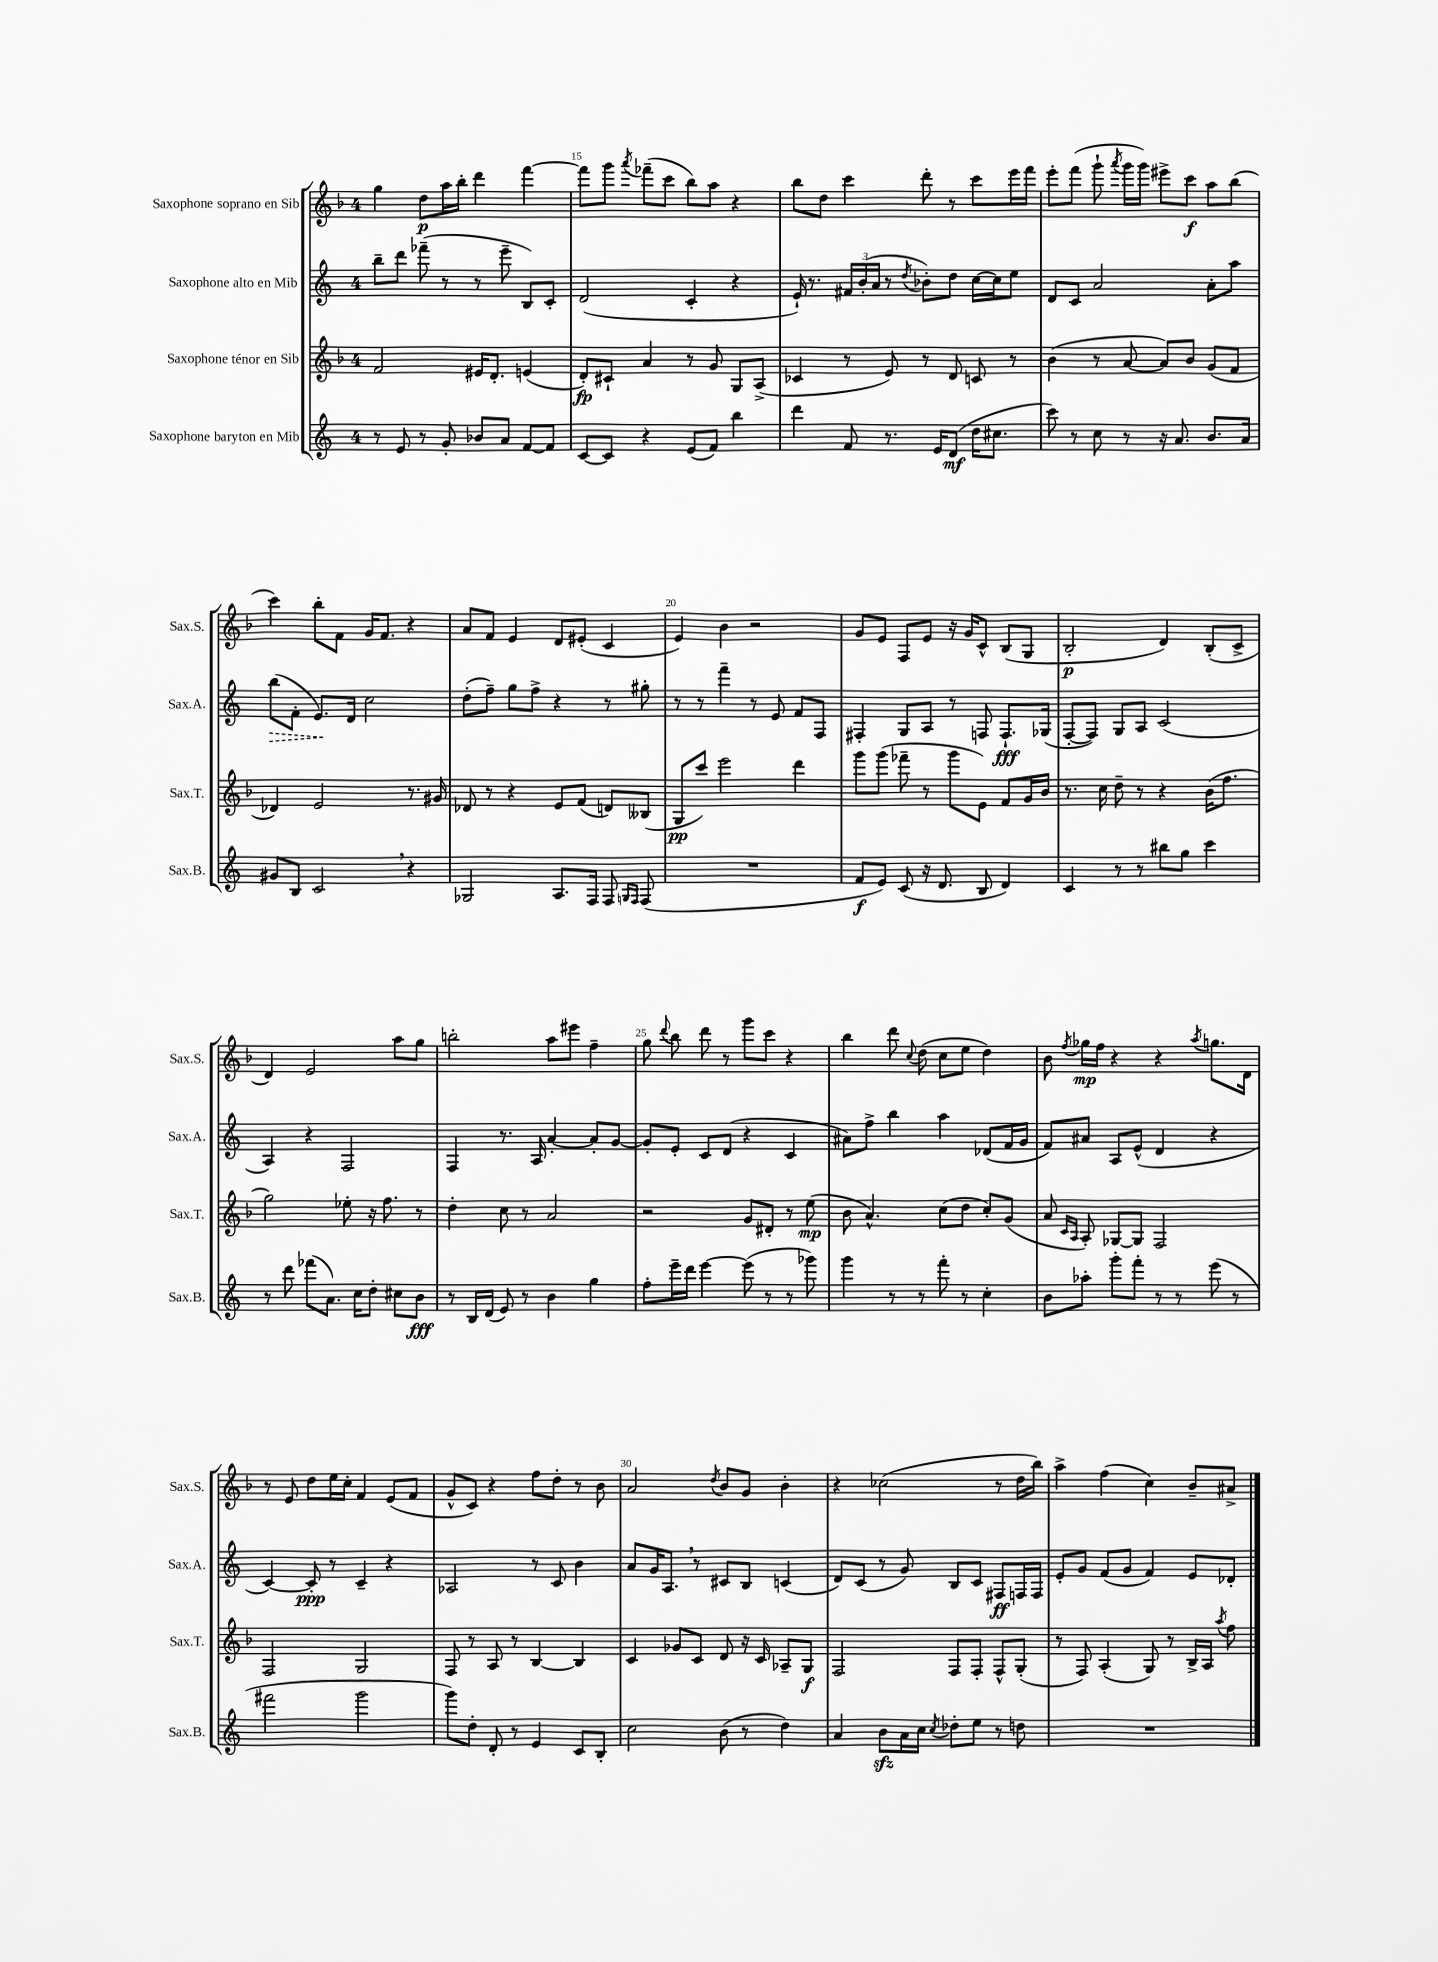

**kern	**dynam	**kern	**dynam	**kern	**dynam	**kern	**dynam
*part4	*part4	*part3	*part3	*part2	*part2	*part1	*part1
*staff4	*staff4	*staff3	*staff3	*staff2	*staff2	*staff1	*staff1
*I"Saxophone baryton en Mib	*	*I"Saxophone ténor en Sib	*	*I"Saxophone alto en Mib	*	*I"Saxophone soprano en Sib	*
*I'Sax.B.	*	*I'Sax.T.	*	*I'Sax.A.	*	*I'Sax.S.	*
*clefG2	*	*clefG2	*	*clefG2	*	*clefG2	*
*k[]	*	*k[b-]	*	*k[]	*	*k[b-]	*
*M4/4	*	*M4/4	*	*M4/4	*	*M4/4	*
=14	=14	=14	=14	=14	=14	=14	=14
8r	.	2f/	.	8bb~\L	.	4gg\	.
8e/	.	.	.	8ddd\J	.	.	.
8r	.	.	.	(8fff-X~\	.	8dd\L	p
8g'/	.	.	.	8r	.	16aa\L	.
.	.	.	.	.	.	16bb-'\JJ	.
8b-X/L	.	16e#X/KL	.	8r	.	4ddd\	.
.	.	8.d'/J	.	.	.	.	.
8a/J	.	.	.	8eee~\	.	.	.
[8f/L	.	(4en/	.	8B/L)	.	[4fff\	.
8f/J]	.	.	.	8c'/J	.	.	.
=15	=15	=15	=15	=15	=15	=15	=15
[8c/L	.	8d'/L)	fp	(2d/	.	8fff\L]	.
8c/J]	.	8c#X`/J	.	.	.	8ggg\J	.
.	.	.	.	.	.	8qaaa/	.
4r	.	4a/	.	.	.	(8fff-X~\L	.
.	.	.	.	.	.	8ccc\J	.
(8e/L	.	8r	.	4c'/	.	8bb-\L)	.
8f/J)	.	8g/	.	.	.	8aa\J	.
4bb\	.	8G/L	.	4r	.	4r	.
.	.	(8A^/J	.	.	.	.	.
=16	=16	=16	=16	=16	=16	=16	=16
4ddd\	.	4c-X/	.	16e`/)	.	8bb-\L	.
.	.	.	.	8.r	.	.	.
.	.	.	.	.	.	8dd\J	.
8f/	.	8r	.	24f#X/LL	.	4ccc\	.
.	.	.	.	(24b'/	.	.	.
.	.	.	.	24a/JJ	.	.	.
8.r	.	8e/)	.	8r	.	.	.
.	.	.	.	8qdd/	.	.	.
.	.	8r	.	8b-X'\L)	.	8ddd'\	.
16e/KL	.	.	.	.	.	.	.
(8d/J	mf	8d/	.	8dd\J	.	8r	.
16dd\KL	.	8cn/	.	[16cc\LL	.	8ccc\L	.
8.cc#X\J	.	.	.	16cc\J]	.	.	.
.	.	8r	.	8ee\J	.	16eee\L	.
.	.	.	.	.	.	16fff\JJ	.
=17	=17	=17	=17	=17	=17	=17	=17
8ccc\)	.	(4b-\	.	8d/L	.	8eee'\L	.
8r	.	.	.	8c/J	.	(8fff\J	.
8cc\	.	8r	.	2a/	.	8ggg`\	.
.	.	.	.	.	.	8qaaa/	.
8r	.	[8a/	.	.	.	16ggg\LL	.
.	.	.	.	.	.	16ggg\JJ)	.
16r	.	8a/L])	.	.	.	8eee#X^\L	.
8.a/	.	.	.	.	.	.	.
.	.	8b-/J	.	.	.	8ccc\J	f
8.b/L	.	(8g/L	.	8a'\L	.	8aa\L	.
.	.	8f/J	.	8aa\J	.	(8bb-\J	.
16a/Jk	.	.	.	.	.	.	.
!!LO:LB:g=z
=18	=18	=18	=18	=18	=18	=18	=18
!	!	!	!	!	!LO:HP:b	!	!
8g#X/L	.	4d-X/)	.	(8bb\L	>	4ccc\)	.
8B/J	.	.	.	8f'\J	.	.	.
2c,/	.	2e/	.	8.e/L)	.	8bb-'\L	.
.	.	.	.	.	.	8f\J	.
.	.	.	.	16d/Jk	]	.	.
.	.	.	.	2cc\	.	16g/KL	.
.	.	.	.	.	.	8.f/J	.
4r	.	8.r	.	.	.	4r	.
.	.	16g#X/	.	.	.	.	.
=19	=19	=19	=19	=19	=19	=19	=19
2G-X/	.	8d-X/	.	(8dd'\L	.	8a/L	.
.	.	8r	.	8ff~\J)	.	8f/J	.
.	.	4r	.	8gg\L	.	4e/	.
.	.	.	.	8ff^\J	.	.	.
8.A/L	.	8e/L	.	4r	.	8d/L	.
.	.	(8f/J	.	.	.	(8e#X'/J	.
16F/Jk	.	.	.	.	.	.	.
8F/	.	8dn/L)	.	8r	.	4c/	.
16qqGn/LL	.	.	.	.	.	.	.
16qqF/JJ	.	.	.	.	.	.	.
(8F/	.	(8B--X/J	.	8gg#X'\	.	.	.
=20	=20	=20	=20	=20	=20	=20	=20
1r	.	8G/L	pp	8r	.	4e/)	.
.	.	8ccc/J)	.	8r	.	.	.
.	.	2eee\	.	4fff~\	.	4b-\	.
.	.	.	.	8r	.	2r	.
.	.	.	.	8e/	.	.	.
.	.	4ddd\	.	8f/L	.	.	.
.	.	.	.	8F/J	.	.	.
=21	=21	=21	=21	=21	=21	=21	=21
8f/L	f	8ggg\L	.	4F#X'/	.	8g/L	.
8e/J)	.	(8ggg\J	.	.	.	8e/J	.
(8c/	.	8fff-X~\	.	8G/L	.	8F/L	.
16r	.	8r	.	8A/J	.	8e/J	.
8.d/	.	.	.	.	.	.	.
.	.	8ggg\L	.	8r	.	16r	.
.	.	.	.	.	.	16g/KL	.
8B/	.	8e\J)	.	8Fn/	.	8c^^/J	.
4d/)	.	8f/L	.	8.F`/L	fff	(8B-/L	.
.	.	16g/L	.	.	.	8G/J	.
.	.	16b-/JJ	.	(16G-X/Jk	.	.	.
=22	=22	=22	=22	=22	=22	=22	=22
4c/	.	8.r	.	[8F'/L	.	2B-'/	p
.	.	.	.	8F/J])	.	.	.
.	.	16cc\	.	.	.	.	.
8r	.	8dd~\	.	8G/L	.	.	.
8r	.	8r	.	8A/J	.	.	.
8bb#X\L	.	4r	.	(2c/	.	4d/)	.
8gg\J	.	.	.	.	.	.	.
4ccc\	.	(16b-\KL	.	.	.	(8B-'/L	.
.	.	8.ff\J	.	.	.	.	.
.	.	.	.	.	.	8c^/J	.
!!LO:LB:g=z
=23	=23	=23	=23	=23	=23	=23	=23
8r	.	2gg\)	.	4A/)	.	4d/)	.
8ddd\	.	.	.	.	.	.	.
(8fff-X\L	.	.	.	4r	.	2e/	.
8.a\J)	.	.	.	.	.	.	.
.	.	8ee-X'\	.	2F/	.	.	.
16cc\KL	.	.	.	.	.	.	.
8dd'\J	.	16r	.	.	.	.	.
.	.	8.ff\	.	.	.	.	.
8cc#X\L	.	.	.	.	.	8aa\L	.
8b\J	fff	8r	.	.	.	8gg\J	.
=24	=24	=24	=24	=24	=24	=24	=24
8r	.	4dd'\	.	4F/	.	2bbn'\	.
16B/LL	.	.	.	.	.	.	.
(16d/JJ	.	.	.	.	.	.	.
8e/)	.	8cc\	.	8.r	.	.	.
8r	.	8r	.	.	.	.	.
.	.	.	.	16A/	.	.	.
4b\	.	2a/	.	[4a'/	.	8aa\L	.
.	.	.	.	.	.	8eee#X\J	.
4gg\	.	.	.	8a'/L]	.	4ff~\	.
.	.	.	.	[8g/J	.	.	.
=25	=25	=25	=25	=25	=25	=25	=25
8ff'\L	.	2r	.	8g'/L]	.	8gg\	.
.	.	.	.	.	.	8qqddd/	.
16eee~\L	.	.	.	8e'/J	.	8bb-\	.
16ddd\JJ	.	.	.	.	.	.	.
[4eee\	.	.	.	8c/L	.	8ddd\	.
.	.	.	.	(8d/J	.	8r	.
(8eee\]	.	8g/L	.	4r	.	8ggg\L	.
8r	.	8d#X'/J	.	.	.	8ccc\J	.
8r	.	8r	.	4c/	.	4r	.
8ggg-X\)	.	(8ee\	mp	.	.	.	.
=26	=26	=26	=26	=26	=26	=26	=26
4ggg\	.	8b-\	.	8a#X\L)	.	4bb-\	.
.	.	4.a^^/)	.	8ff^\J	.	.	.
8r	.	.	.	4bb\	.	8ddd\	.
.	.	.	.	.	.	8qqcc/	.
8r	.	.	.	.	.	(8dd\	.
8fff'\	.	(8cc\L	.	4aa\	.	8cc\L	.
8r	.	8dd\J	.	.	.	8ee\J	.
4cc'\	.	8cc'/L)	.	(8d-X/L	.	4dd\)	.
.	.	(8g/J	.	16f/L	.	.	.
.	.	.	.	16g/JJ	.	.	.
=27	=27	=27	=27	=27	=27	=27	=27
8b\L	.	8a/	.	8f/L)	.	8b-\	.
.	.	16qqc/LL	.	.	.	.	.
.	.	16qqA/JJ	.	.	.	8qff/	.
8aa-X'\J	.	8A'/)	.	8a#X/J	.	16gg-X\LL	mp
.	.	.	.	.	.	16ff\JJ	.
8ggg'\L	.	[8G-X/L	.	8A/L	.	4r	.
8fff'\J	.	8G-/J]	.	(8e^^/J	.	.	.
8r	.	2F/	.	4d/	.	4r	.
8r	.	.	.	.	.	.	.
.	.	.	.	.	.	8qaa/	.
(8eee\	.	.	.	4r	.	8.ggn\L	.
8r	.	.	.	.	.	.	.
.	.	.	.	.	.	16d\Jk	.
!!LO:LB:g=z
=28	=28	=28	=28	=28	=28	=28	=28
2fff#X\	.	2F/	.	[4c/)	.	8r	.
.	.	.	.	.	.	8e/	.
.	.	.	.	8c'/]	ppp	8dd\L	.
.	.	.	.	8r	.	16ee\L	.
.	.	.	.	.	.	16cc'\JJ	.
2ggg\	.	2G/	.	4c~/	.	4f/	.
.	.	.	.	4r	.	(8e/L	.
.	.	.	.	.	.	8f/J	.
=29	=29	=29	=29	=29	=29	=29	=29
8ggg\L)	.	8F/	.	2A-X/	.	8g^^/L	.
8dd'\J	.	8r	.	.	.	8c/J)	.
8d'/	.	8A/	.	.	.	4r	.
8r	.	8r	.	.	.	.	.
4e/	.	[4B-/	.	8r	.	8ff\L	.
.	.	.	.	8c/	.	8dd'\J	.
8c/L	.	4B-/]	.	4b\	.	8r	.
8B'/J	.	.	.	.	.	8b-\	.
=30	=30	=30	=30	=30	=30	=30	=30
2cc\	.	4c/	.	8a/L	.	2a/	.
.	.	.	.	16g/K	.	.	.
.	.	.	.	8.A,/J	.	.	.
.	.	8g-X/L	.	.	.	.	.
.	.	8c/J	.	8r	.	.	.
.	.	.	.	.	.	8qdd/	.
(8b\	.	8d/	.	8c#X/L	.	8b-/L	.
8r	.	16r	.	8B/J	.	8g/J	.
.	.	16c/	.	.	.	.	.
4dd\)	.	8A-X~/L	.	(4cn/	.	4b-'\	.
.	.	8G/J	f	.	.	.	.
=31	=31	=31	=31	=31	=31	=31	=31
4a/	.	2F/	.	8d/L)	.	4r	.
.	.	.	.	(8c/J	.	.	.
8bzz\L	.	.	.	8r	.	(2cc-X\	.
16a\L	.	.	.	8g/)	.	.	.
16cc\JJ	.	.	.	.	.	.	.
8qcc/	.	.	.	.	.	.	.
8dd-X'\L	.	8F/L	.	8B/L	.	.	.
8ee\J	.	8F'/J	.	8c/J	.	.	.
8r	.	8F^^/L	.	8F#X/L	ff	8r	.
8ddn\	.	(8G'/J	.	16Fn/L	.	16dd\LL	.
.	.	.	.	16F/JJ	.	16bb-\JJ)	.
=32	=32	=32	=32	=32	=32	=32	=32
1r	.	8r	.	8e'/L	.	4aa^\	.
.	.	8F/)	.	8g/J	.	.	.
.	.	(4A'/	.	(8f/L	.	(4ff\	.
.	.	.	.	8g/J	.	.	.
.	.	8G/)	.	4f/)	.	4cc\)	.
.	.	8r	.	.	.	.	.
.	.	16B-^/LL	.	8e/L	.	8b-~/L	.
.	.	16A/JJ	.	.	.	.	.
.	.	8qaa/	.	.	.	.	.
.	.	8ff\	.	8d-X'/J	.	8a#X^/J	.
==	==	==	==	==	==	==	==
*-	*-	*-	*-	*-	*-	*-	*-
